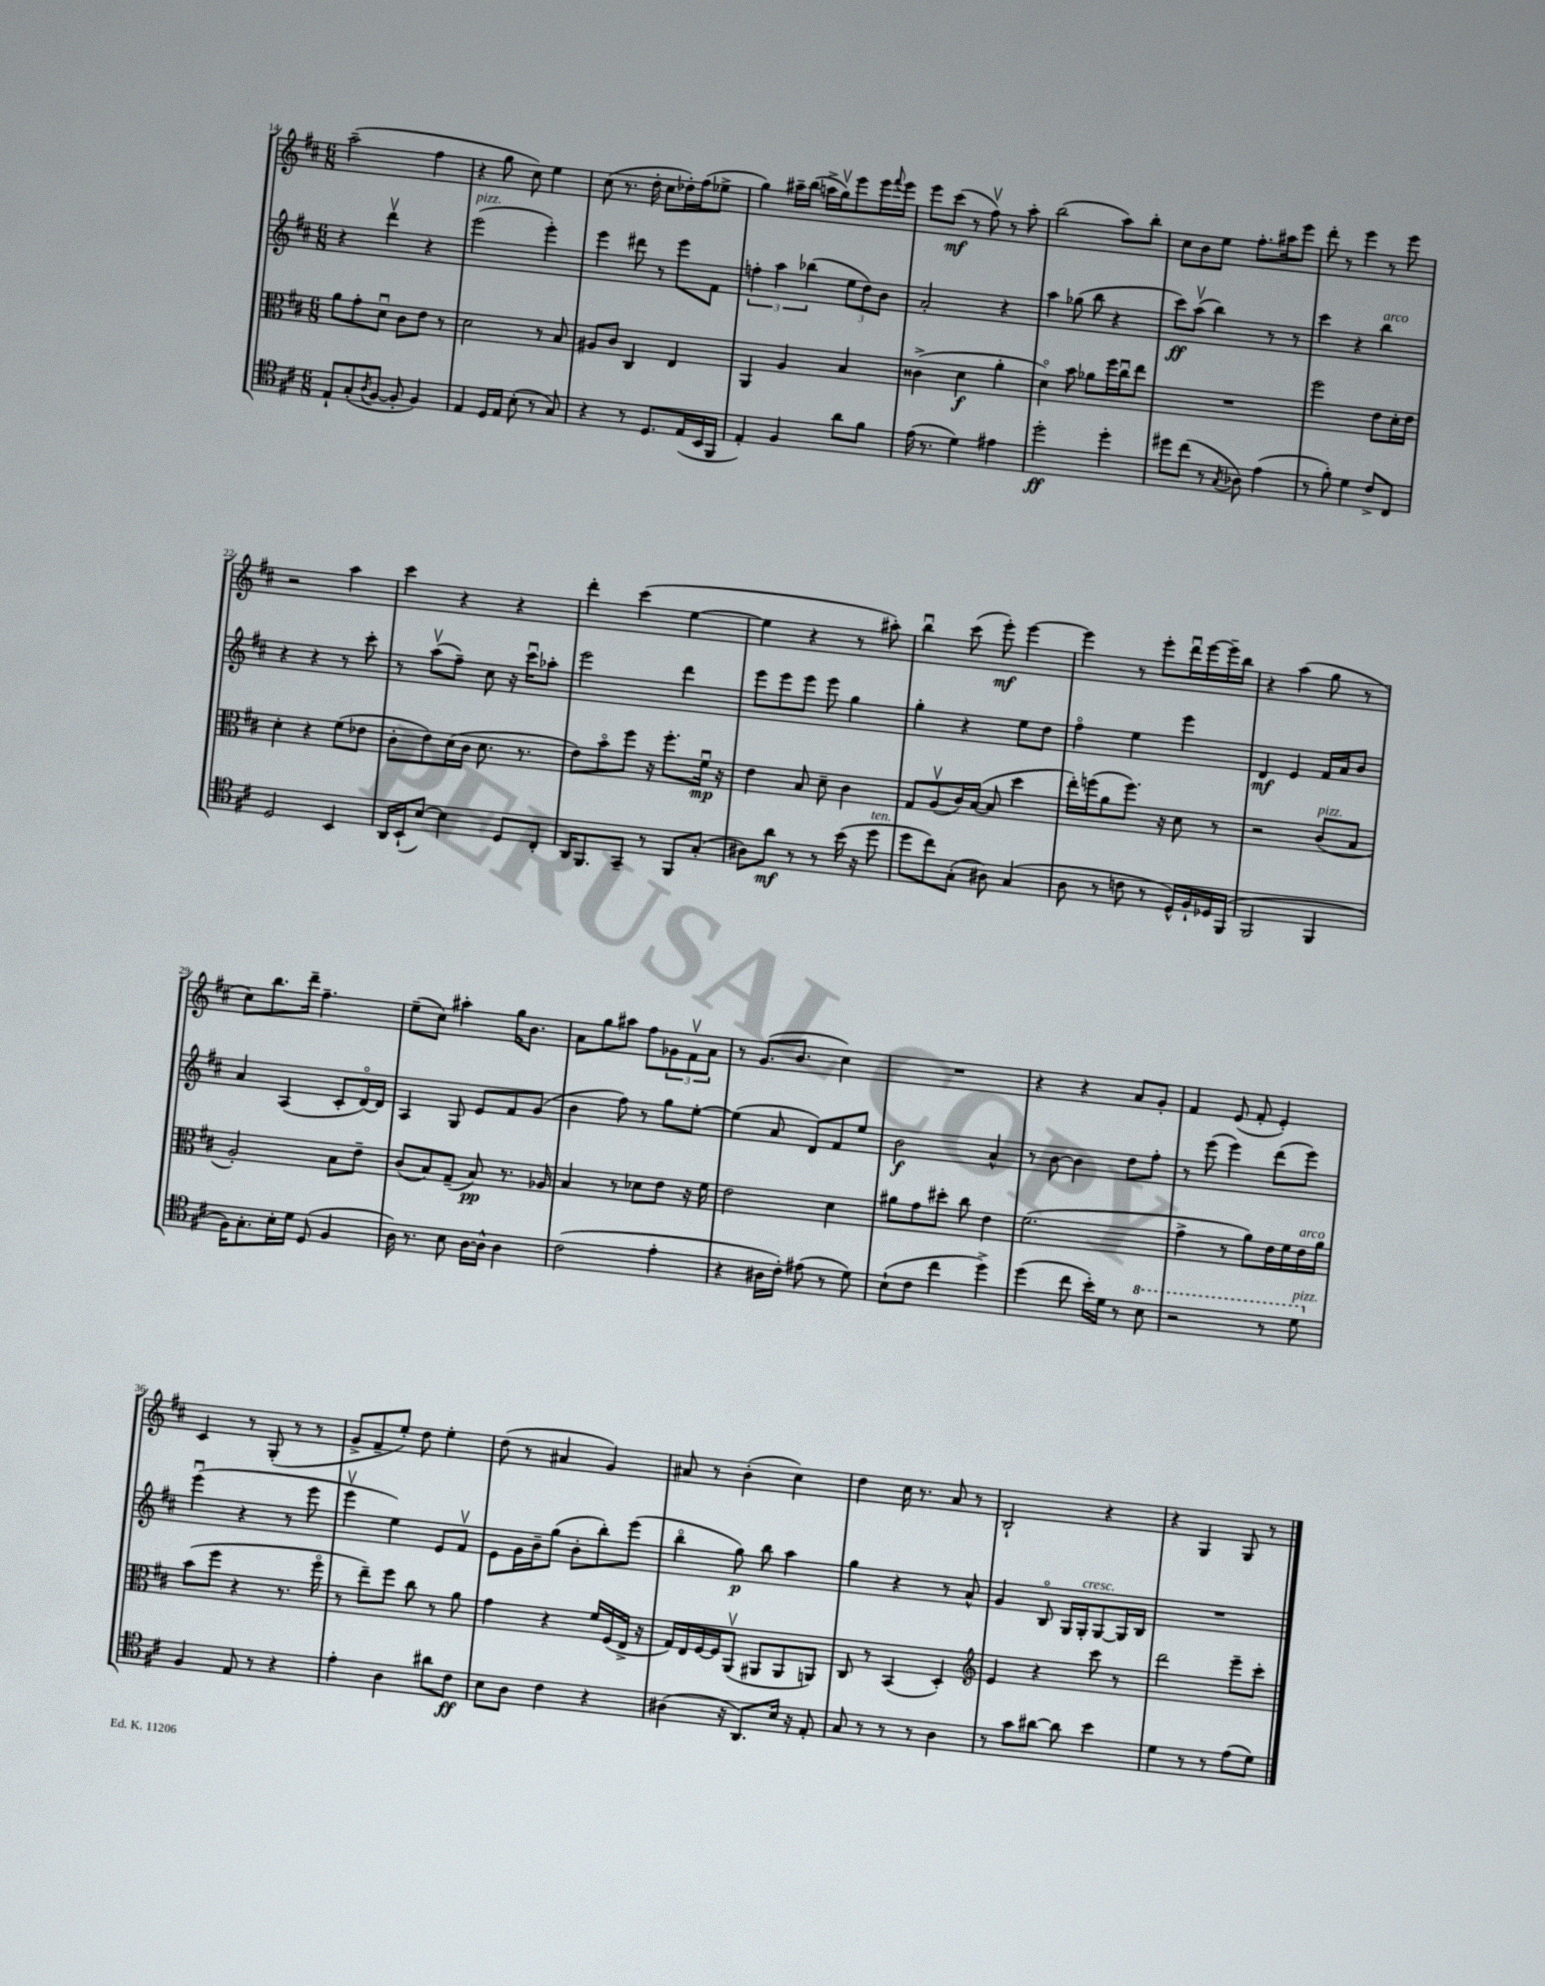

**kern	**dynam	**kern	**dynam	**kern	**dynam	**kern	**dynam
*part4	*part4	*part3	*part3	*part2	*part2	*part1	*part1
*staff4	*staff4	*staff3	*staff3	*staff2	*staff2	*staff1	*staff1
*clefC4	*	*clefC3	*	*clefG2	*	*clefG2	*
*k[f#c#]	*	*k[f#c#]	*	*k[f#c#]	*	*k[f#c#]	*
*M6/8	*	*M6/8	*	*M6/8	*	*M6/8	*
=14	=14	=14	=14	=14	=14	=14	=14
8E`/L	.	8a\L	.	4r	.	(2aa~\	.
(8G'/	.	8g'\	.	.	.	.	.
8qA/	.	.	.	.	.	.	.
[8F#/J	.	8du\J	.	4dddv\	.	.	.
8F#'/]	.	8c#\L	.	.	.	.	.
4F#/)	.	8e\J	.	4r	.	4ff#\	.
.	.	8r	.	.	.	.	.
=15	=15	=15	=15	=15	=15	=15	=15
!	!	!	!	!LO:TX:a:i:t=pizz.	!	!	!
4E/	.	2d\	.	(2eee\	.	4r	.
16D/LL	.	.	.	.	.	8gg\	.
16E/JJ	.	.	.	.	.	.	.
(8B'\	.	.	.	.	.	8cc#\)	.
8r	.	8r	.	4eee'\)	.	4ee\	.
8G/)	.	8B/	.	.	.	.	.
=16	=16	=16	=16	=16	=16	=16	=16
4r	.	8A#X/L	.	4eee\	.	(8cc#\	.
.	.	8c#/J	.	.	.	8.r	.
8r	.	4C#/	.	8ddd#X\	.	.	.
.	.	.	.	.	.	16dd'\	.
8.D/L	.	.	.	8r	.	8cc#\L	.
.	.	4E/	.	8eee\L	.	16dd-X'\L)	.
(16E/L	.	.	.	.	.	(16ff#\J	.
16BB/	.	.	.	8f#\J	.	8ee-X^\J	.
16FF#/JJ	.	.	.	.	.	.	.
=17	=17	=17	=17	=17	=17	=17	=17
4E'/)	.	4AA/	.	6ffn'\	.	4gg\)	.
.	.	.	.	6aa\	.	.	.
4F#/	.	4A/	.	.	.	16aa#X~\LL	.
.	.	.	.	.	.	(16bb\JJ	.
.	.	.	.	(6bb-X\	.	.	.
.	.	.	.	.	.	16aan^\LL	.
.	.	.	.	.	.	16ggv\J)	.
8a\L	.	4B/	.	12ee\L	.	8eee\	.
.	.	.	.	12dd\)	.	.	.
8f#\J	.	.	.	.	.	16eee\L	.
.	.	.	.	12b\J	.	.	.
.	.	.	.	.	.	8qqfff#/	.
.	.	.	.	.	.	16eee\JJ	.
=18	=18	=18	=18	=18	=18	=18	=18
(16e\	.	(4c##X^\	.	2a'/	.	8eee\L	.
8.r	.	.	.	.	.	.	.
.	.	.	.	.	.	(8ccc#\J	mf
4d\)	.	4d\	f	.	.	8r	.
.	.	.	.	.	.	8ff#v\)	.
4e#X\	.	4a'\	.	4r	.	8r	.
.	.	.	.	.	.	8aa'\	.
=19	=19	=19	=19	=19	=19	=19	=19
2dd'\	ff	4d\)	.	4aa\	.	(2bb\	.
.	.	8b\	.	(8gg-X\	.	.	.
.	.	8a-X\L	.	8bb\	.	.	.
4dd'\	.	16ff#\L	.	4r	.	8aa\L)	.
.	.	16cc#u\J	.	.	.	.	.
.	.	8ee\J	.	.	.	8bb'\J	.
=20	=20	=20	=20	=20	=20	=20	=20
8dd#X\L	.	2.r	.	8ccc#\L)	ff	8cc#\L	.
(8cc#\J	.	.	.	(8aav\J	.	8b\	.
8r	.	.	.	4bb\)	.	8ee\J	.
8qG/	.	.	.	.	.	.	.
8A-X\)	.	.	.	.	.	8.ff#'\L	.
(4e\	.	.	.	8r	.	.	.
.	.	.	.	.	.	16aa#X\k	.
.	.	.	.	8r	.	8eee\J	.
=21	=21	=21	=21	=21	=21	=21	=21
8r	.	2ff#\	.	4ccc#\	.	8ddd'\	.
8f#'\)	.	.	.	.	.	8r	.
4d\	.	.	.	4r	.	4eee\	.
!	!	!	!	!LO:TX:a:i:t=arco	!	!	!
8c#^/L	.	8e\L	.	4bb\	.	8r	.
8C#/J	.	16d'\L	.	.	.	8eee\	.
.	.	16e\JJ	.	.	.	.	.
!!LO:LB:g=z
=22	=22	=22	=22	=22	=22	=22	=22
2D/	.	4d'\	.	4r	.	2r	.
.	.	4r	.	4r	.	.	.
4BB/	.	(8f#\L	.	8r	.	4aa\	.
.	.	8e-X\J	.	8ccc#'\	.	.	.
=23	=23	=23	=23	=23	=23	=23	=23
16AA/LL	.	8c#'\L	.	8r	.	4ccc#\	.
(16BB`/J	.	.	.	.	.	.	.
[8B/J)	.	8e\)	.	(8aav\L	.	.	.
4B\]	.	(16d\L	.	8ff#~\J)	.	4r	.
.	.	16c#\JJ	.	.	.	.	.
.	.	8.d\	.	8cc#\	.	.	.
8D/L	.	.	.	16r	.	4r	.
.	.	8.r	.	16ccc#u\KL	.	.	.
8C#'/J	.	.	.	8aa-X'\J	.	.	.
=24	=24	=24	=24	=24	=24	=24	=24
16AA/KL	.	8e\L)	.	2eee\	.	4ddd'\	.
8.FF#/	.	.	.	.	.	.	.
.	.	8b\	.	.	.	.	.
8GG~/J	.	8ff#\J	.	.	.	(4ccc#\	.
8r	.	16r	.	.	.	.	.
.	.	8.ff#'\L	.	.	.	.	.
8FF#/L	.	.	.	4ddd\	.	[4ee\	.
(8G'/J	.	16f#u\Jk	mp	.	.	.	.
.	.	16r	.	.	.	.	.
=25	=25	=25	=25	=25	=25	=25	=25
8A#X\L)	.	4e\	.	8eee\L	.	4ee\]	.
8a\J	mf	.	.	8eee\	.	.	.
8r	.	8B/	.	8eee\J	.	4r	.
8r	.	8d~\	.	8eee\	.	.	.
(16b\	.	4c#\	.	4gg\	.	8r	.
16r	.	.	.	.	.	.	.
!LO:TX:a:i:t=ten.	!	!	!	!	!	!	!
8dd\	.	.	.	.	.	8aa#X'\)	.
=26	=26	=26	=26	=26	=26	=26	=26
8dd\L	.	8G/L	.	4gg'\	.	4bbu\	.
8cc#\)	.	(8Av/	.	.	.	.	.
(8G'\J	.	16c#/L)	.	4r	.	(8ccc#\	.
.	.	([16B/JJ	.	.	.	.	.
8A#X\)	.	8B/]	.	.	.	8eee'\)	mf
(4G/	.	4dd\	.	8ee\L	.	[4eee\	.
.	.	.	.	8dd\J	.	.	.
=27	=27	=27	=27	=27	=27	=27	=27
8A\	.	16ee'\LL)	.	4ff#\	.	4eee\]	.
.	.	(16ffn\J	.	.	.	.	.
8r	.	8a\	.	.	.	.	.
8cn\	.	8.ff\J)	.	4ee\	.	8r	.
8r	.	.	.	.	.	8eee'\L	.
.	.	16r	.	.	.	.	.
16D^^/LL)	.	8d\	.	4eee\	.	16dddu\L	.
16F#`/	.	.	.	.	.	[16eee\	.
16D-X/	.	8r	.	.	.	16eee~\]	.
(16FF#/JJ	.	.	.	.	.	16bb\JJ	.
=28	=28	=28	=28	=28	=28	=28	=28
2FF#/	.	2r	.	4d/	mf	4r	.
.	.	.	.	4e/	.	(4aa\	.
!	!	!LO:TX:a:i:t=pizz.	!	!	!	!	!
4FF#/	.	(8c#/L	.	16f#/LL	.	8gg\	.
.	.	.	.	16a/J	.	.	.
.	.	8B/J	.	8b/J	.	8r	.
!!LO:LB:g=z
=29	=29	=29	=29	=29	=29	=29	=29
16F#\KL)	.	2A'/)	.	4a/	.	8cc#\L)	.
8.G'\	.	.	.	.	.	.	.
.	.	.	.	.	.	8.bb\	.
16B'\L	.	.	.	(4A/	.	.	.
16d\JJ	.	.	.	.	.	16ddd~\Jk	.
(8D/	.	.	.	.	.	4.ff#~\	.
4F#/	.	8B\L	.	8c#'/L	.	.	.
.	.	8e~\J	.	[16d/L)	.	.	.
.	.	.	.	16d/JJ]	.	.	.
=30	=30	=30	=30	=30	=30	=30	=30
16A\)	.	(8c#/L	.	4A/	.	(8ee~\L	.
8.r	.	.	.	.	.	.	.
.	.	8B/)	.	.	.	8cc#\J)	.
8B\	.	(8G~/J	.	8G/	.	4aa#X'\	.
[16A\LL	.	8B/)	pp	8e/L	.	.	.
16A^^\JJ]	.	.	.	.	.	.	.
4A\	.	8.r	.	8f#/	.	16gg\KL	.
.	.	.	.	.	.	8.b\J	.
.	.	.	.	(8g/J	.	.	.
.	.	16A-X/	.	.	.	.	.
=31	=31	=31	=31	=31	=31	=31	=31
(2c#\	.	4B/	.	4b\	.	8a\L	.
.	.	.	.	.	.	8gg\	.
.	.	8r	.	8ff#\)	.	8aa#X\J	.
.	.	8d-X\L	.	8r	.	8ff#\L	.
4e'\	.	8e\J	.	8gg\L	.	12g-X\	.
.	.	.	.	.	.	12f#v\	.
.	.	16r	.	[8ee'\J	.	.	.
.	.	.	.	.	.	12a\J	.
.	.	16f#\	.	.	.	.	.
=32	=32	=32	=32	=32	=32	=32	=32
4r	.	2e\	.	(4ee\]	.	8r	.
.	.	.	.	.	.	(8.g/L	.
16A#X\LL	.	.	.	8a/	.	.	.
16c#'\JJ)	.	.	.	.	.	8.b/J	.
(8e#X\	.	.	.	8d/L)	.	.	.
8r	.	4d\	.	8f#/	.	4cc#\)	.
8d\)	.	.	.	8ee/J	.	.	.
=33	=33	=33	=33	=33	=33	=33	=33
(8B`\L	.	8a#X\L	.	2b\	f	2.r	.
8c#\J	.	8g\	.	.	.	.	.
4cc#\	.	8dd#X'\J	.	.	.	.	.
.	.	8cc#\	.	.	.	.	.
4dd^\)	.	4e\	.	4a^^/	.	.	.
=34	=34	=34	=34	=34	=34	=34	=34
(4dd\	.	(2.f#\	.	8r	.	4r	.
.	.	.	.	[8b\	.	.	.
8cc#\	.	.	.	4b\]	.	4r	.
16b'\LL)	.	.	.	.	.	.	.
16d\JJ	.	.	.	.	.	.	.
8r	.	.	.	8dd\L	.	8a/L	.
*8va	*	*	*	*	*	*	*
8b\	.	.	.	8ff#'\J	.	8g'/J	.
=35	=35	=35	=35	=35	=35	=35	=35
2r	.	4g^\	.	8r	.	4f#/	.
.	.	.	.	(8eee\	.	.	.
.	.	8r	.	4eee\)	.	(8e/	.
.	.	8a\L)	.	.	.	8f#'/	.
8r	.	16e\L	.	(8ddd\L	.	4e'/)	.
.	.	16f#\	.	.	.	.	.
!	!	!LO:TX:a:i:t=arco	!	!	!	!	!
!LO:TX:a:i:t=pizz.	!	!	!	!	!	!	!
8dd\	.	16e\	.	8eee\J)	.	.	.
.	.	16a\JJ	.	.	.	.	.
!!LO:LB:g=z
=36	=36	=36	=36	=36	=36	=36	=36
*X8va	*	*	*	*	*	*	*
4F#/	.	(8b\L	.	(4eeeu\	.	4c#/	.
.	.	8ff#\J	.	.	.	.	.
8E/	.	4r	.	4r	.	8r	.
8r	.	.	.	.	.	(8G'/	.
4r	.	8.r	.	8r	.	8r	.
.	.	.	.	8eee\	.	8r	.
.	.	16ff#\	.	.	.	.	.
=37	=37	=37	=37	=37	=37	=37	=37
4e'\	.	8r	.	4eeev\	.	8g^/L	.
.	.	8ee~\L)	.	.	.	8f#~/	.
4A\	.	8ff#\J	.	4ee\)	.	8ee'/J)	.
.	.	8cc#\	.	.	.	8dd\	.
8a#X\L	.	8r	.	8e/L	.	4ee'\	.
8c#\J	ff	8a\	.	8f#v/J	.	.	.
=38	=38	=38	=38	=38	=38	=38	=38
8B\L	.	4g\	.	8e\L	.	(8dd\	.
8A\J	.	.	.	16g\L	.	8r	.
.	.	.	.	16b~\J	.	.	.
4c#\	.	4r	.	(8gg\J	.	4a#X/	.
.	.	.	.	8b'\L	.	.	.
4r	.	16f#/LL	.	8bb'\)	.	4g/)	.
.	.	(16F#/	.	.	.	.	.
.	.	16E^/JJ	.	(8eee\J	.	.	.
.	.	16r	.	.	.	.	.
=39	=39	=39	=39	=39	=39	=39	=39
(4A#X\	.	16G/LL)	.	4bb\	.	8a#X/	.
.	.	16E/	.	.	.	.	.
.	.	[16F#/	.	.	.	8r	.
.	.	16F#/J]	.	.	.	.	.
16r	.	(8AAv/J	.	8gg\)	p	(4b'\	.
8.AA/L)	.	.	.	.	.	.	.
.	.	8AA#X/L	.	8bb\	.	.	.
16B/Jk	.	8AA#/	.	4aa\	.	4cc#\)	.
16r	.	.	.	.	.	.	.
8E'/	.	8AAn/J)	.	.	.	.	.
=40	=40	=40	=40	=40	=40	=40	=40
8G/	.	8C#/	.	4gg\	.	4dd\	.
8r	.	8r	.	.	.	.	.
8r	.	(4BB/	.	4r	.	16cc#\	.
.	.	.	.	.	.	8.r	.
8r	.	.	.	.	.	.	.
4A\	.	4D'/)	.	8r	.	8a/	.
.	.	.	.	8a^^/	.	8r	.
=41	=41	=41	=41	=41	=41	=41	=41
*	*	*clefG2	*	*	*	*	*
8r	.	4e/	.	4g/	.	2B`/	.
8g\L	.	.	.	.	.	.	.
[8a#X\J	.	4r	.	8B/	.	.	.
8a#\]	.	.	.	16G/LL	.	.	.
!	!	!	!	!LO:TX:a:i:t=cresc.	!	!	!
.	.	.	.	16G'/J	.	.	.
4b\	.	8ccc#\	.	[8G/	.	4r	.
.	.	8r	.	16G/L]	.	.	.
.	.	.	.	16B/JJ	.	.	.
=42	=42	=42	=42	=42	=42	=42	=42
4d\	.	2ddd\	.	2.r	.	4r	.
8r	.	.	.	.	.	4G/	.
8r	.	.	.	.	.	.	.
(8e\L	.	8eee~\L	.	.	.	8G/	.
8d\J)	.	8ccc#'\J	.	.	.	8r	.
==	==	==	==	==	==	==	==
*-	*-	*-	*-	*-	*-	*-	*-
